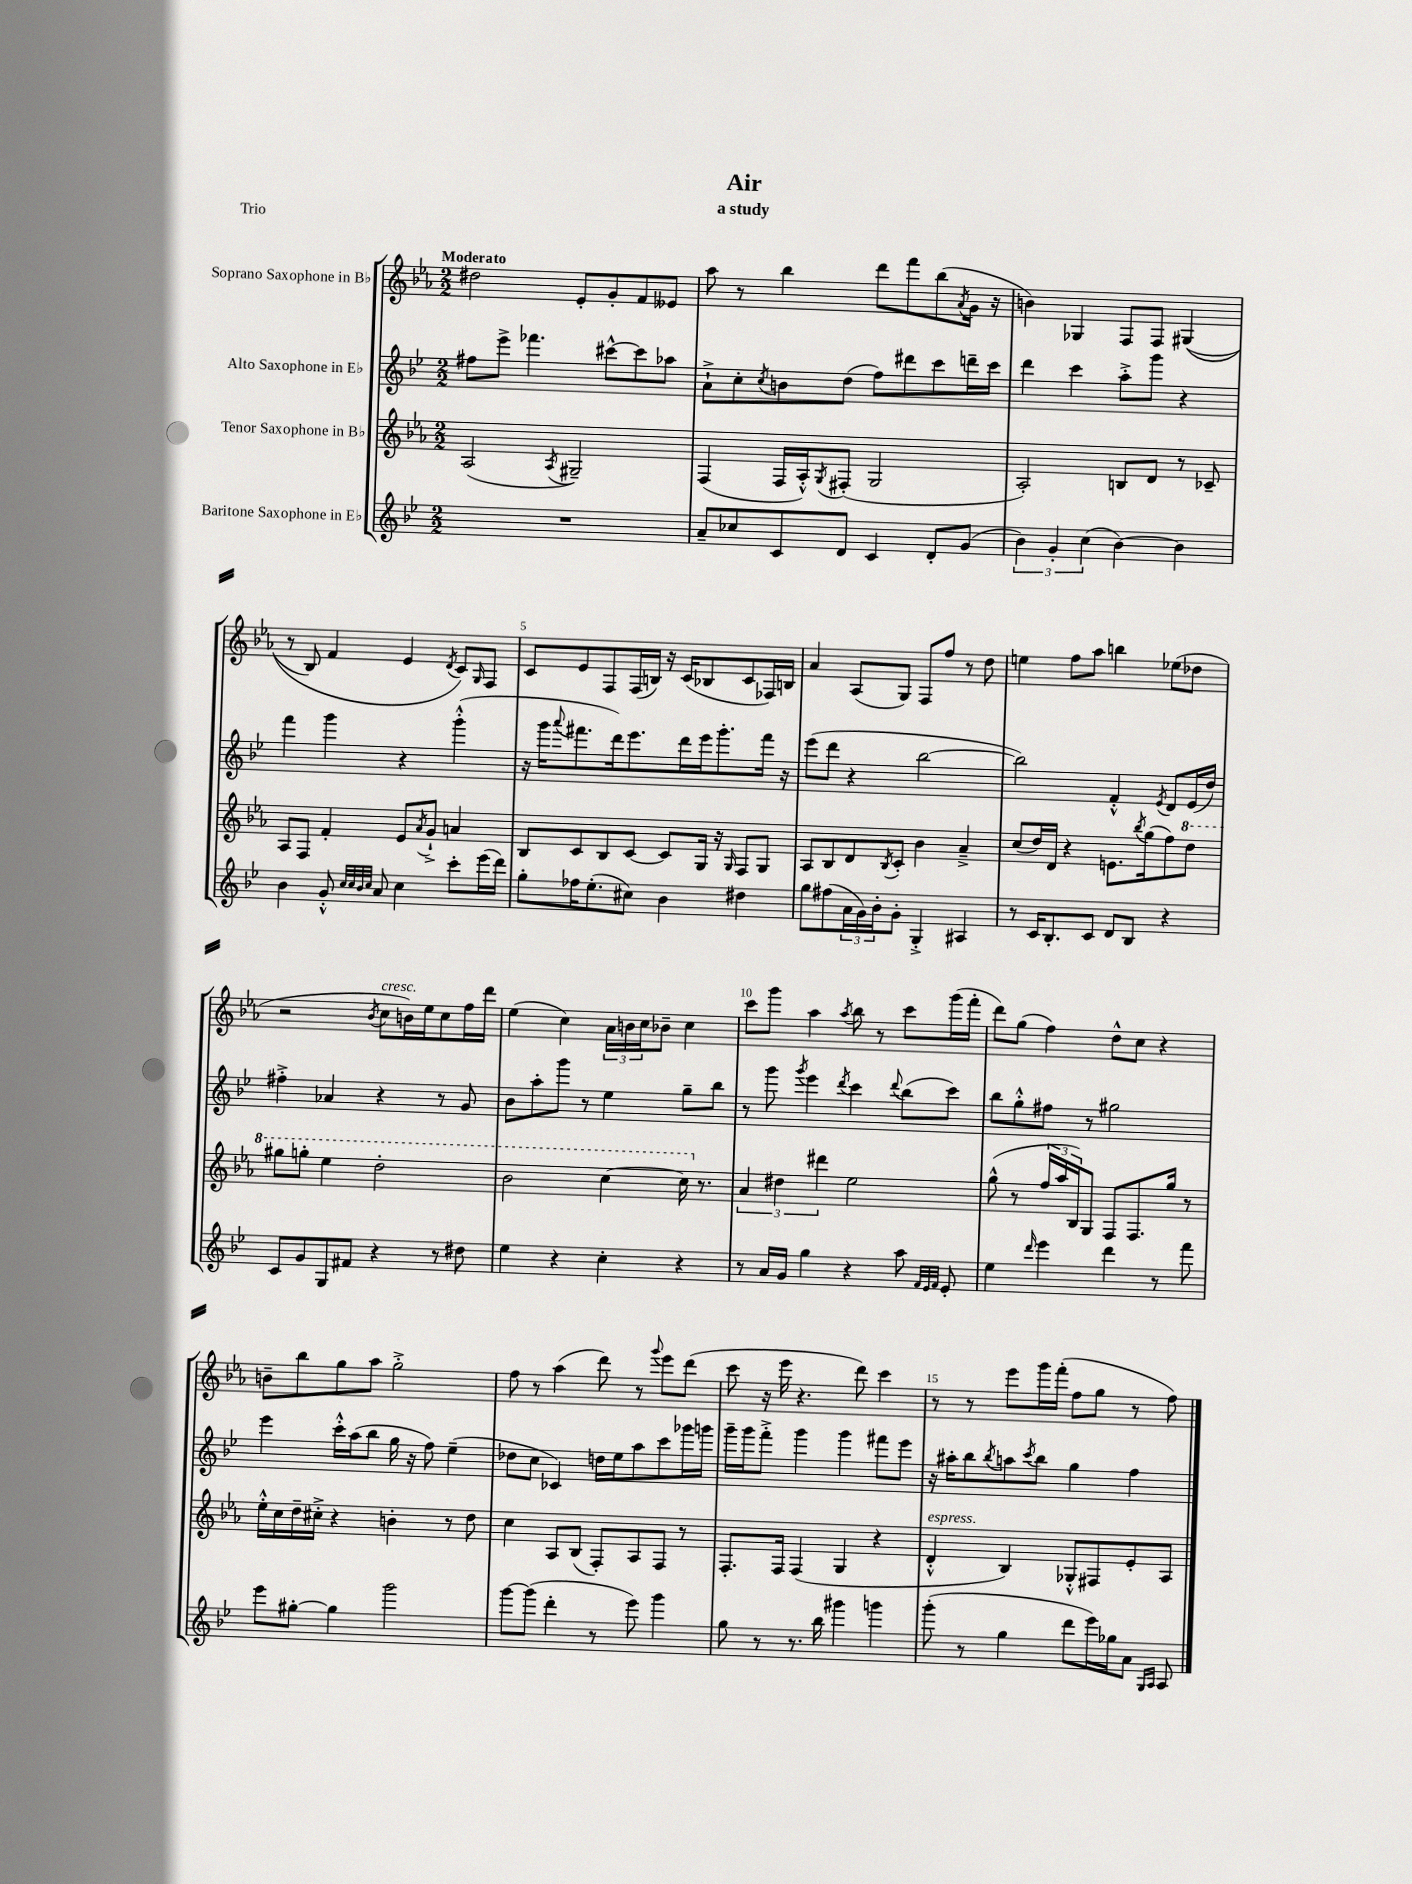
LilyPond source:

\header { title = "Air" subtitle = "a study" piece = "Trio" }
<<
\new StaffGroup <<
\new Staff = "s0" \with { instrumentName = "Soprano Saxophone in Bb" } {
    \clef treble \key ees \major \numericTimeSignature \time 2/2 \tempo "Moderato"
    dis''2 ees'8-. g'8-. f'8 eeses'8 |
    aes''8 r8 bes''4 d'''8 f'''8 bes''8( \acciaccatura { aes'8 } g'16 r16 |
    b'4) ges4 f8 f8 gis4(\( |
    r8 bes8) f'4 ees'4 \acciaccatura { d'8 } c'8\) \grace { g16 } f8 |
    c'8 ees'8 f8 f16( b16) r16 c'16( bes8 c'8 fes16) b16 |
    aes'4 aes8( g8) f8 f''8 r8 d''8 |
    e''4 f''8 aes''8 b''4 ees''8( des''8 |
    r2 \acciaccatura { bes'8 } c''8^\markup { \italic "cresc." } b'16) ees''16 c''8 f''16 d'''16 |
    ees''4( c''4) \tuplet 3/2 { aes'16 b'16 c''16 } bes'8-- c''4 |
    c'''8 g'''8 aes''4 \acciaccatura { aes''8 } bes''8 r8 c'''8 g'''16( f'''16-. |
    d'''8) g''8( f''4) d''8-^ c''8 r4 |
    b'8-- bes''8 g''8 aes''8 g''2-.-> |
    f''8 r8 aes''4( d'''8) r8 \appoggiatura { g'''8 } ees'''8 d'''8( |
    c'''8 r16 ees'''16 r4. d'''8) c'''4 |
    r8 r8 ees'''8 g'''16 f'''16-.( f''8 g''8 r8 f''8) \bar "|." |
}
\new Staff = "s1" \with { instrumentName = "Alto Saxophone in Eb" } {
    \clef treble \key bes \major \numericTimeSignature \time 2/2
    fis''8 ees'''8-> fes'''4. cis'''8~-^ cis'''8 aes''8 |
    a'8-!-> c''8-. \acciaccatura { c''8 } b'8 d''8( f''8) dis'''8 c'''8 d'''16-- c'''16 |
    d'''4 c'''4 a''8-.-> g'''8 r4 |
    f'''4 g'''4 r4 g'''4-.-^( |
    r16 g'''16 \appoggiatura { a'''8 } fis'''8. d'''16) ees'''8. d'''16 ees'''16 g'''8.-. fis'''16 r16 |
    ees'''8( d'''8 r4 bes''2~ |
    bes''2) f'4-.-^ \acciaccatura { ees'8 } d'8 ees'16( d''16) |
    fis''4-.-> aes'4 r4 r8 g'8 |
    bes'8 a''8-. g'''8 r8 ees''4 g''8-- bes''8 |
    r8 g'''8 \acciaccatura { g'''8 } ees'''4 \acciaccatura { d'''8 } c'''4 \appoggiatura { d'''8 } bes''8( c'''8) |
    bes''8 g''8-.-^ fis''8 r8 gis''2 |
    ees'''4 c'''16-.-^ a''16( bes''8 g''16 r16 f''8) ees''4--( |
    des''8 c''8 ces'4) d''16 ees''16 a''8 c'''8 ges'''16 g'''16 |
    g'''16-- g'''16 f'''8-.-> g'''4 g'''4 fis'''8 ees'''8 |
    r16 ais''16-. bes''8 \acciaccatura { bes''8 } a''8 \acciaccatura { c'''8 } bes''8 g''4 f''4 \bar "|." |
}
\new Staff = "s2" \with { instrumentName = "Tenor Saxophone in Bb" } {
    \clef treble \key ees \major \numericTimeSignature \time 2/2
    aes2( \acciaccatura { aes8 } gis2--) |
    f4( f16 aes16-.-^) \acciaccatura { g8 } fis8-.( g2 |
    aes2-.) b8 d'8 r8 ces'8-- |
    aes8 f8 f'4-. ees'8 \acciaccatura { aes'8 } g'8-!-> a'4 |
    bes8 c'8 bes8 c'8~ c'8 g16 r16 \grace { g16 } f8 g8 |
    aes8 bes8 d'8 \acciaccatura { bes8 } c'8-. bes'4 aes'4---> |
    c''8( d''16) d'16 r4 e'8. \acciaccatura { bes''8 } g''16( f''8) \ottava #1 d'''8 |
    gis'''8 g'''8-. ees'''4 d'''2-. |
    bes''2 c'''4~ c'''16 \ottava #0 r8. |
    \tuplet 3/2 { aes'4 dis''4 dis'''4 } ees''2 |
    g''8-^( r8 \tuplet 3/2 { f''16 aes''16 bes16) } g8 f8 f8. g''16 r8 |
    ees''16-.-^ c''16 d''16-- cis''16-.-> r4 b'4-. r8 d''8 |
    c''4 aes8 bes8( f8-.) aes8 f8 r8 |
    f8.-. f16 f4( g4 r4 |
    d'4-.-^^\markup { \italic "espress." } bes4) ges8-.-^ fis8 ees'8-. aes8 \bar "|." |
}
\new Staff = "s3" \with { instrumentName = "Baritone Saxophone in Eb" } {
    \clef treble \key bes \major \numericTimeSignature \time 2/2
    R1 |
    a'8-- ces''8 c'8 d'8 c'4 d'8-. g'8( |
    \tuplet 3/2 { bes'4) g'4-. c''4( } bes'4~) bes'4 |
    bes'4 g'8-.-^ \grace { c''32 c''32 bes'32 c''32 } a'8 c''4 c'''8-. ees'''16( d'''16) |
    g''8-. fes''16 ees''8.-.( cis''8) bes'4 dis''4 |
    g''8 fis''8( \tuplet 3/2 { a'16 g'16) bes'16-. } g'8-. g4-.-> ais4 |
    r8 c'16 bes8.-. c'8 d'8 bes8 r4 |
    c'8 g'8 g8 fis'8 r4 r8 dis''8 |
    ees''4 r4 c''4-. r4 |
    r8 a'16 g'16 g''4 r4 a''8 \grace { f'32 ees'32 f'32 } ees'8-. |
    ees''4 \grace { d'''16 } ees'''4 d'''4 r8 f'''8 |
    ees'''8 gis''8~-. gis''4 g'''2 |
    g'''8~ g'''8( d'''4-. r8 ees'''8) g'''4 |
    g''8 r8 r8. bes''16 gis'''4 g'''4 |
    g'''8-.( r8 g''4 d'''8 ees'''16) ges''16 a'8 \grace { g16 a16 } a8 \bar "|." |
}
>>
>>
\layout { \context { \Score \override BarNumber.break-visibility = ##(#f #t #t) barNumberVisibility = #(every-nth-bar-number-visible 5) } }
